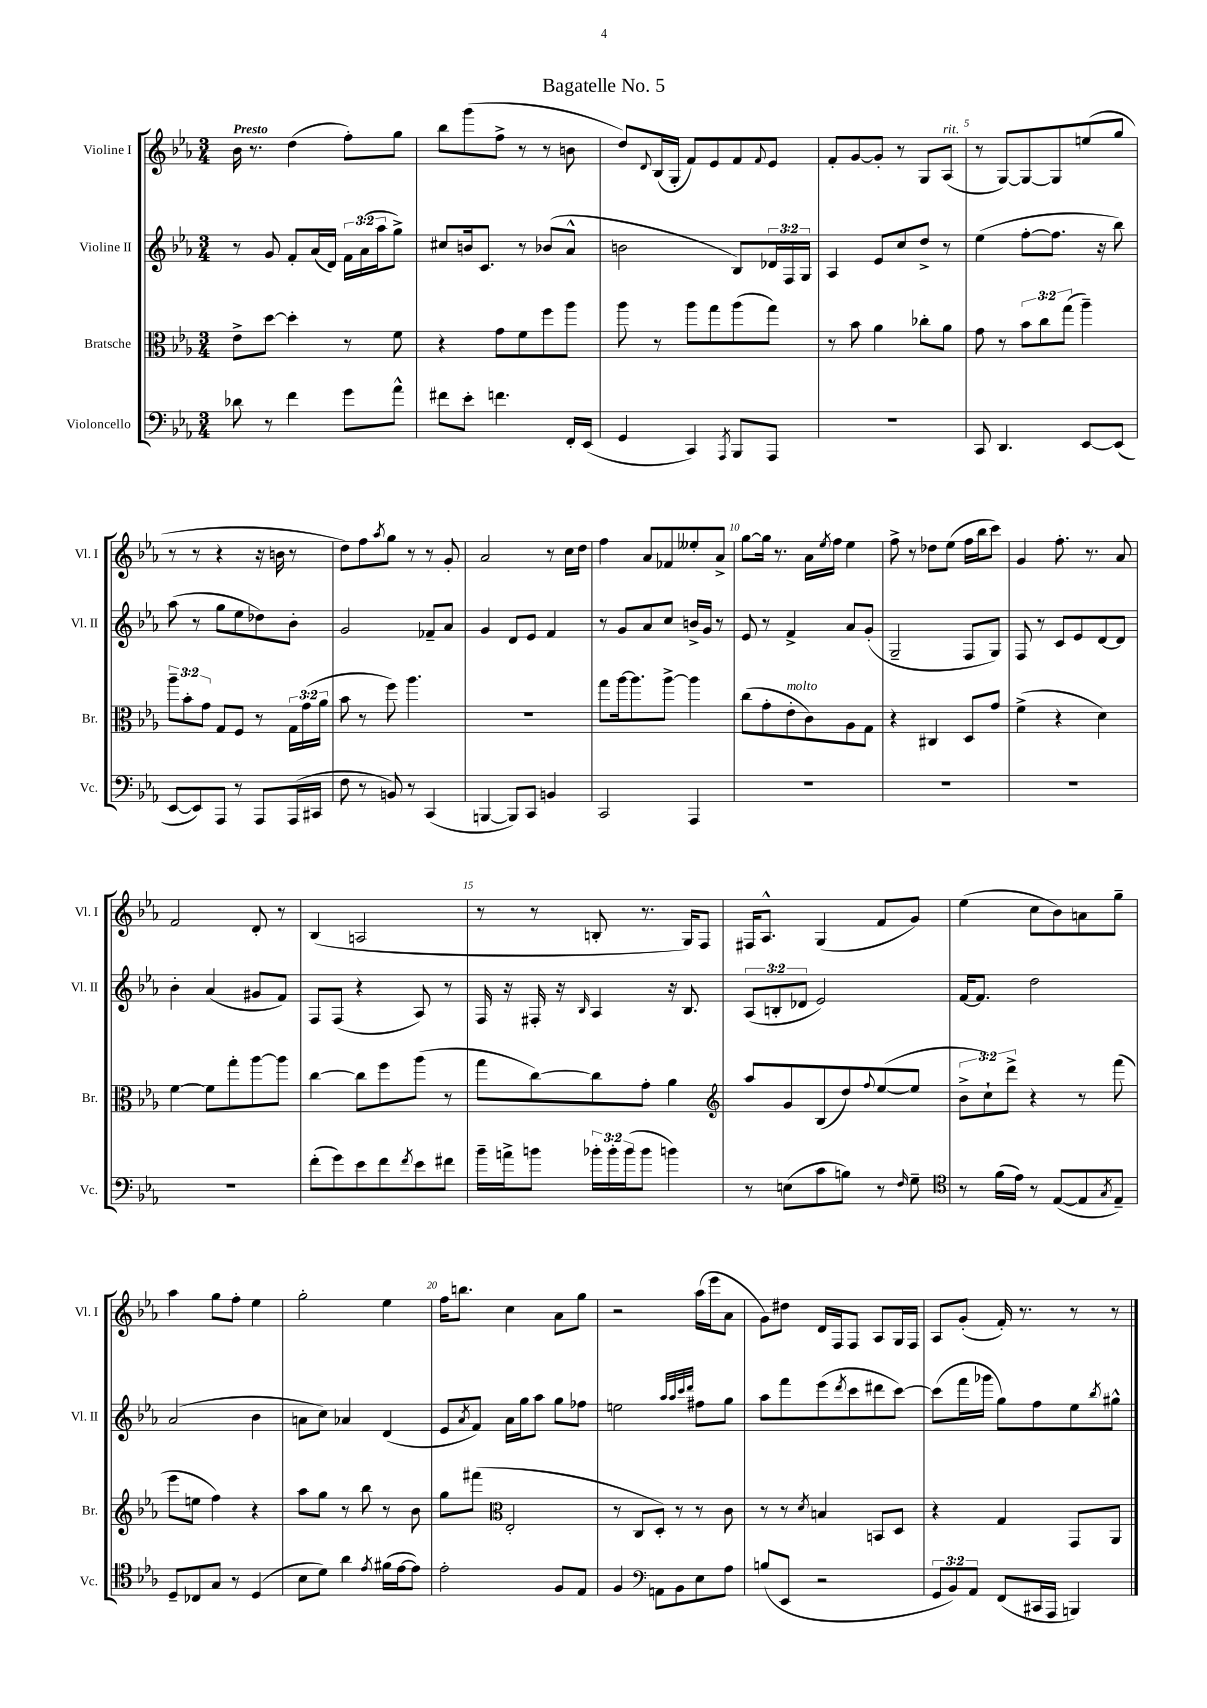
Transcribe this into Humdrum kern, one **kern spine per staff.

**kern	**kern	**kern	**kern
*staff4	*staff3	*staff2	*staff1
*clefF4	*clefC3	*clefG2	*clefG2
*k[b-e-a-]	*k[b-e-a-]	*k[b-e-a-]	*k[b-e-a-]
*M3/4	*M3/4	*M3/4	*M3/4
8d-	8e-^	8r	16b-
.	.	.	8.r
8r	[8dd	8g	.
4f	4dd']	8f'	(4dd
.	.	(16a-	.
.	.	16d)	.
8g	8r	24f	8ff')
.	.	(24a-	.
.	.	24aa-	.
8a-^^	8f	8gg^)	8gg
=	=	=	=
8f#	4r	8cc#	8bb-
8e-'	.	16b	(8ggg
.	.	8.c	.
4.f	8g	.	8ff^
.	8f	8r	8r
.	8ff	(8b-	8r
16FF'	8aa-	8a-^^	8b
(16EE-	.	.	.
=	=	=	=
4GG	8aa-	2b	8dd)
.	.	.	8qqd
.	8r	.	(16B-
.	.	.	16G'
4CC)	8aa-	.	8f)
.	8gg	.	8e-
8qAAA-	.	.	.
8BBB-	(8aa-	8B-)	8f
.	.	.	8qqf
8AAA-	8gg)	24d-	8e-
.	.	24F	.
.	.	24G	.
=	=	=	=
2.r	8r	4A-	8f'
.	8b-	.	[8g
.	4a-	8e-	8g']
.	.	8cc	8r
.	8cc-'	8dd^	8G
.	8a-	8r	(8A-
=	=	=	=
8CC	8g	(4ee-	8r
4.DD	8r	.	[8G)
.	12b-	[8ff'	8G_
.	12cc	.	.
.	.	8.ff]	8G]
.	(12gg	.	.
[8EE-	4aa-~)	.	(8ee
.	.	16r	.
(8EE-]	.	8bb-)	8gg
=	=	=	=
[8EE-	12aa-~	(8aa-	8r
.	12b-'	.	.
8EE-])	.	8r	8r
.	12g	.	.
8AAA-	8G	8gg	4r
8r	8F	8ee-	.
8AAA-	8r	8dd-)	16r
.	.	.	16b
(16AAA-	24G	8b-'	8r
.	(24g	.	.
16CC#	.	.	.
.	24a-	.	.
=	=	=	=
8F	8b-	2g	8dd)
8r	8r	.	8ff
.	.	.	8qaa-
8BB)	8ff)	.	8gg
8r	4.aa-	.	8r
(4CC	.	8f-~	8r
.	.	8a-	8g'
=	=	=	=
[4BBB	2.r	4g	2a-
8BBB])	.	8d	.
8CC	.	8e-	.
4BB	.	4f	8r
.	.	.	16cc
.	.	.	16dd
=	=	=	=
2CC	8gg	8r	4ff
.	[16aa-	8g	.
.	8.aa-]	.	.
.	.	8a-	8a-
.	[8aa-^	8cc	8f-
4AAA-	4aa-]	16b^	8ee--'
.	.	16g	.
.	.	8r	8a-^
=	=	=	=
2.r	(8cc	8e-	[8gg
.	8g'	8r	16gg]
.	.	.	8.r
.	8e-'	4f^	.
.	8c)	.	16a-
.	.	.	8qee-
.	.	.	16ff
.	8A-	8a-	4ee-
.	8G	(8g'	.
=	=	=	=
2.r	4r	2G~	8ff^
.	.	.	8r
.	4C#	.	8dd-
.	.	.	(8ee-
.	8D	8F	16ff
.	.	.	16bb-
.	8g	8G)	8ccc)
=	=	=	=
2.r	(4f^	8F	4g
.	.	8r	.
.	4r	8c	8.ff'
.	.	8e-	.
.	.	.	8.r
.	4d)	[8d	.
.	.	8d]	8a-
=	=	=	=
2.r	[4f	4b-'	2f
.	8f]	(4a-	.
.	8gg'	.	.
.	[8aa-	8g#	8d'
.	8aa-]	8f)	8r
=	=	=	=
(8f'	[4cc	8F	(4B-
8g)	.	(8F	.
8e-	8cc]	4r	2A
8f	8ff	.	.
8qf	.	.	.
8e-	(8aa-	8A-)	.
8f#	8r	8r	.
=	=	=	=
16b-~	8gg	16F	8r
16a^	.	16r	.
8b	[8cc)	16F#'	8r
.	.	16r	.
.	.	16qqB-	.
24b-'	8cc]	4A-	8B'
24b-'	.	.	.
(24b-	.	.	.
8b-	8g'	.	8.r
4b)	4a-	16r	.
.	.	8.B-	16G)
.	.	.	8F
=	=	=	=
*	*clefG2	*	*
8r	8aa-	(12A-	16F#
.	.	.	8.A-^^
.	.	12B'	.
(8E	8g	.	.
.	.	12d-	.
8c	(8B-	2e-)	(4G
8B)	8dd)	.	.
.	8qqff	.	.
8r	([8ee-	.	8f
16qqF	.	.	.
8G~	8ee-]	.	8g)
=	=	=	=
*clefC4	*	*	*
8r	12b-^	[16f	(4ee-
.	.	8.f]	.
.	12cc`)	.	.
(16f	.	.	.
.	12ddd^	.	.
16e-)	.	.	.
8r	4r	2dd	8cc
([8E-	.	.	8b-)
8E-]	8r	.	8a
8qG	.	.	.
8E-~)	(8fff	.	8gg~
=	=	=	=
8D~	8eee-	(2a-	4aa-
8C-	8ee	.	.
8G	4ff)	.	8gg
8r	.	.	8ff'
(4D	4r	4b-	4ee-
=	=	=	=
8B-	8aa-	8a	2gg'
8d)	8gg	8cc)	.
4a-	8r	4a-	.
.	8bb-	.	.
8qe-	.	.	.
(16f#	8r	(4d	4ee-
[16e-	.	.	.
8e-])	8b-	.	.
=	=	=	=
2e-'	8gg	8e-	16ff
.	.	.	8.bb
.	.	8qa-	.
.	(8fff#	8f)	.
*	*clefC3	*	*
.	2E-'	16a-	4cc
.	.	16gg	.
.	.	8aa-	.
8F	.	8gg	8a-
8E-	.	8ff-	8gg
=	=	=	=
4F	8r	2ee	2r
.	8C	.	.
*clefF4	*	*	*
8AA	8D')	.	.
8BB-	8r	.	.
.	.	32qqaa-	.
.	.	32qqaa-	.
.	.	32qqccc	.
.	.	32qqddd	.
8E-	8r	8ff#	(16aa-
.	.	.	16eee-
8A-	8c	8gg	8a-
=	=	=	=
(8B	8r	8aa-	8g)
8EE-	8r	8fff	8dd#
.	8qd	.	.
2r	4B	(8eee-	16d
.	.	.	16F
.	.	8qddd	.
.	.	8ccc	8F
.	8BB	8ddd#	8A-
.	8D	[8ccc)	16G
.	.	.	16F
=	=	=	=
12GG	4r	(8ccc]	8A-
12BB-)	.	.	.
.	.	16fff	(8g'
12AA-	.	.	.
.	.	16ggg-	.
(8FF	4G	8gg)	16f')
.	.	.	8.r
16CC#	.	8ff	.
16AAA-	.	.	.
4BBB)	8GG	8ee-	8r
.	.	8qbb-	.
.	8AA-	8gg#^^	8r
==	==	==	==
*-	*-	*-	*-
